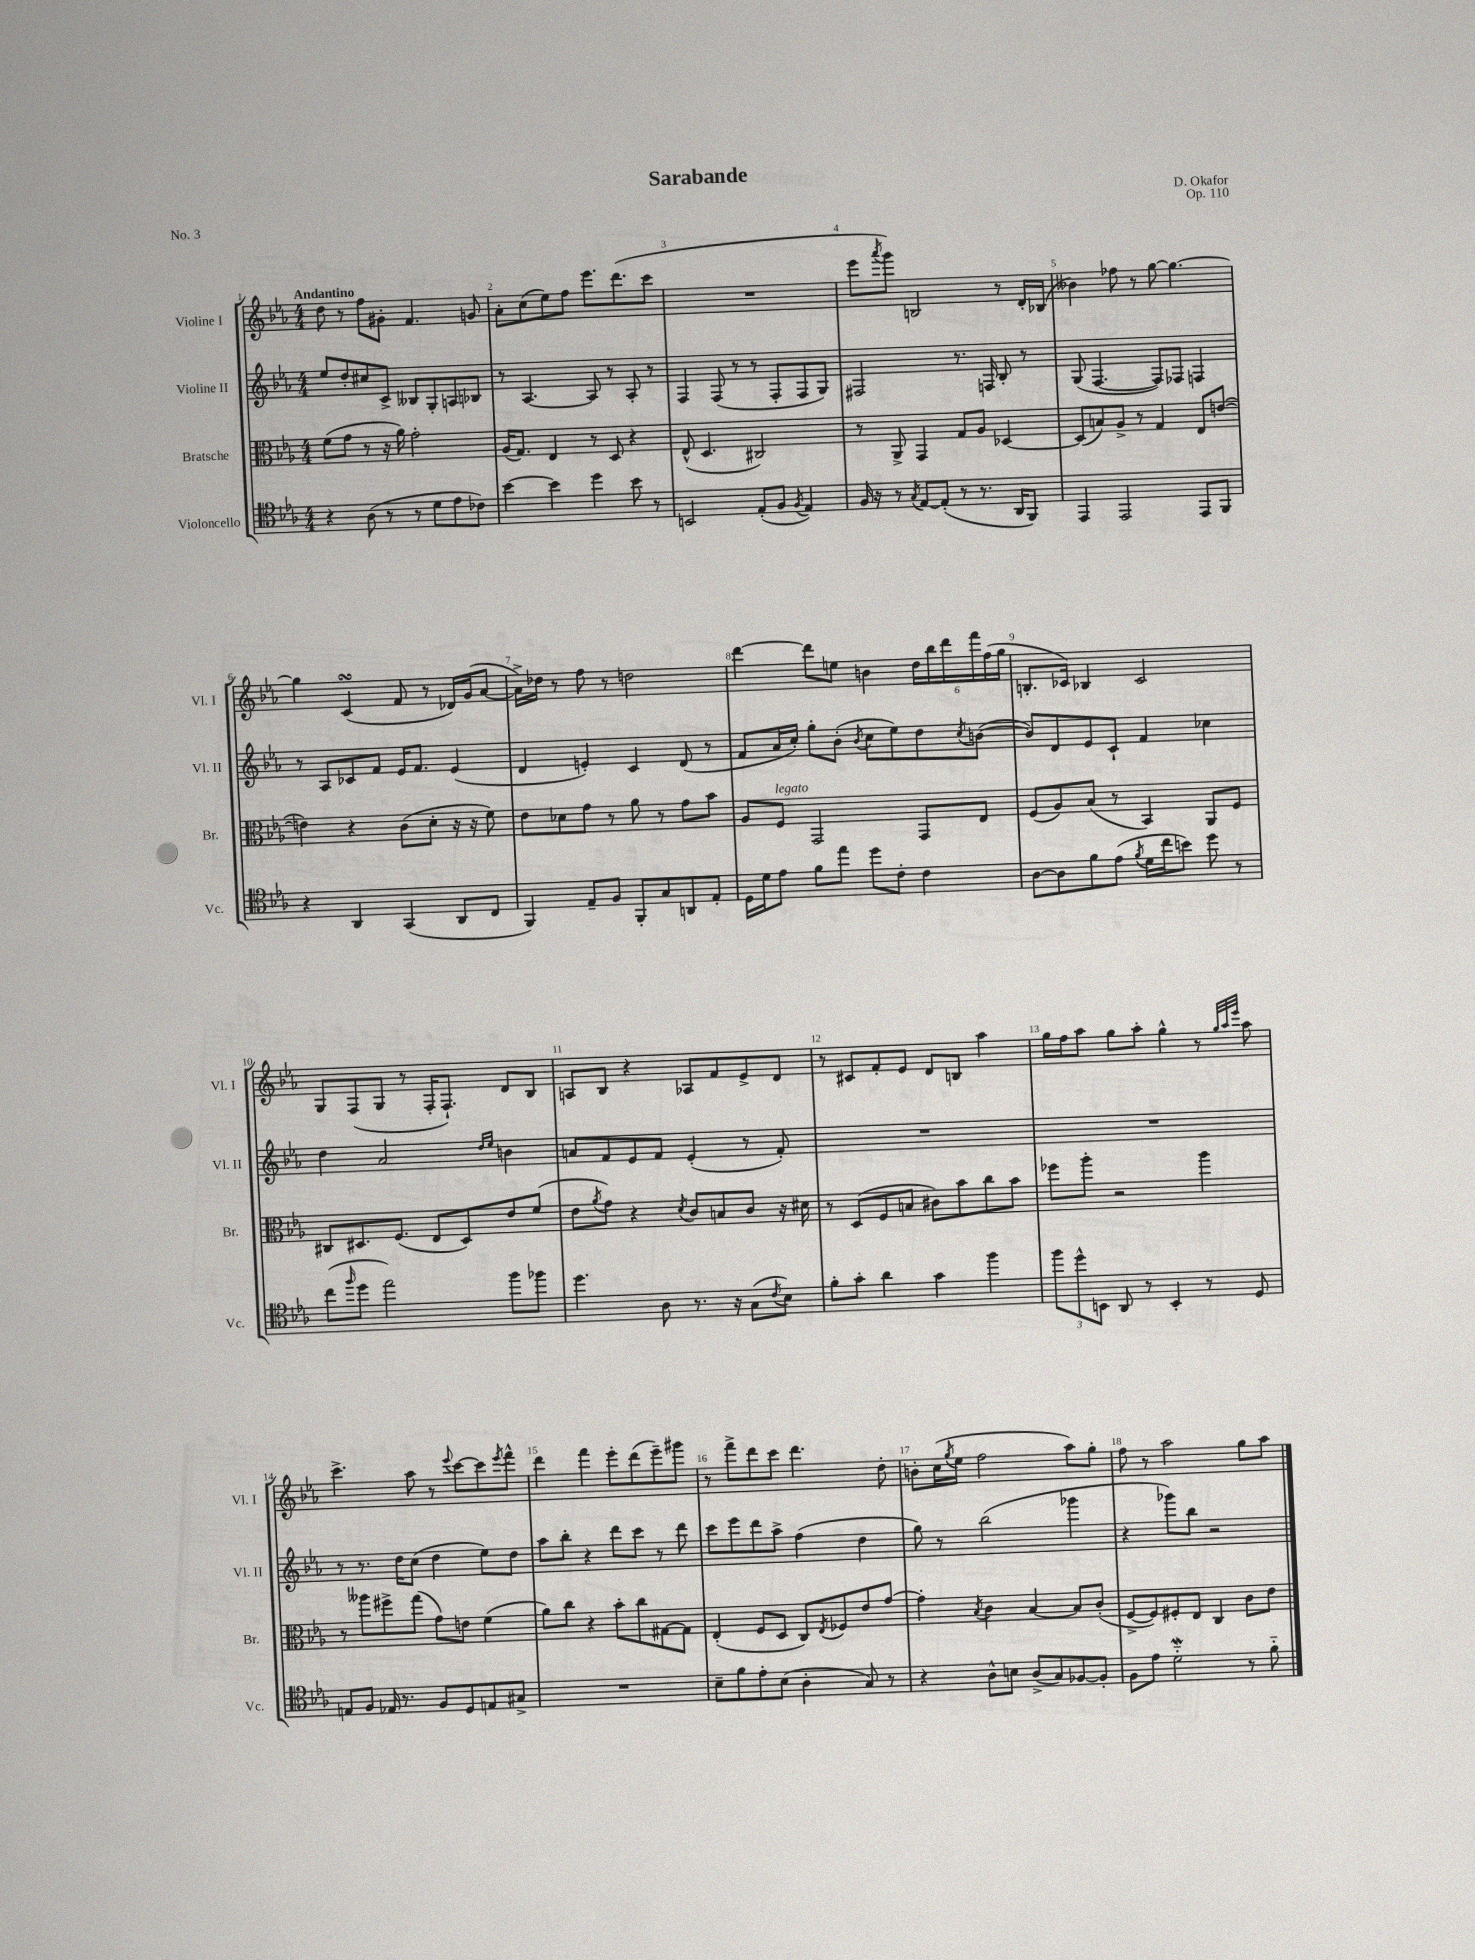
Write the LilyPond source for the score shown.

\header { title = "Sarabande" composer = "D. Okafor" opus = "Op. 110" piece = "No. 3" }
<<
\new StaffGroup <<
\new Staff = "s0" \with { instrumentName = "Violine I" shortInstrumentName = "Vl. I" } {
    \clef treble \key ees \major \numericTimeSignature \time 4/4 \tempo "Andantino"
    d''8 r8 f''8 gis'8-. f'4. g'8 |
    aes'8-. c''8( ees''8) f''8 ees'''8. d'''8.( c'''8 |
    R1 |
    ees'''8 \acciaccatura { aes'''8 } g'''8) b2 r8 d'16-. bes16( |
    beses'4) fes''8 r8 g''8~ g''4.~ |
    g''4 c'4\turn( f'8 r8 des'16) g'16( aes'8~ |
    aes'16->) des''16 r8 f''8 r8 d''2 |
    d'''4~ d'''8 e''8 b'4 \tuplet 6/4 { d''16 bes''16 d'''16 f'''16 f''16( g''16 } |
    b8.-. ces'16) bes4 ces'2 |
    g8 f8( g8 r8 f16-. f8.-!) d'8 bes8 |
    a8 bes8 r4 aes8 f'8 ees'8-> d'8 |
    r8 cis'8 f'8-. ees'8 d'8 b8 aes''4 |
    g''16 f''16 aes''8 g''8 aes''8-. g''4-^ r8 \grace { g''32 aes''32 ees'''32 } aes''8 |
    c'''4.-> aes''8 r8 \appoggiatura { ees'''8 } c'''8~ c'''8 \acciaccatura { ees'''8 } f'''8-^ |
    d'''4 f'''4 ees'''8-. d'''8( ees'''8--) gis'''8 |
    r8 f'''8-> d'''8 c'''8 d'''4. d''8-. |
    b'8-. c''16( \acciaccatura { g''8 } ees''16 f''2 aes''8) g''8-. |
    f''8 r8 aes''2 g''8 aes''8 \bar "|." |
}
\new Staff = "s1" \with { instrumentName = "Violine II" shortInstrumentName = "Vl. II" } {
    \clef treble \key ees \major \numericTimeSignature \time 4/4
    ees''8 d''8-. cis''8 c'8-> beses8 g8-. a8 bes8 |
    r8 aes4.~ aes8 r8 aes8-. r8 |
    f4 f8( r8 r8 f8-. f8 g8) |
    fis2 r8. f16 bes8-. r8 |
    g8( f4.~ f8) fes8 f4 |
    r8 aes8 ces'8 f'8 ees'16 f'8. ees'4( |
    d'4 e'4-.) c'4 d'8( r8 |
    f'8 aes'16 c''16-.) g''8-. bes'8-.( \acciaccatura { bes'8 } c''8 ees''8) d''8 \acciaccatura { c''8 } b'8~( |
    b'8) d'8 ees'8 c'8-! f'4 ces''4 |
    d''4 aes'2 \grace { d''16 ees''16 } b'4 |
    a'8 f'8 ees'8 f'8 ees'4-.( r8 f'8-.) |
    R1 |
    R1 |
    r8 r8. d''16 c''8( d''4 ees''8) d''8 |
    aes''8 bes''8-. r4 d'''8 c'''8 r8 d'''8 |
    c'''8 ees'''8 d'''8 aes''8-> f''4( d''4 |
    g''8) r8 bes''2( ges'''4 |
    r4 ges'''8) bes''8 r2 \bar "|." |
}
\new Staff = "s2" \with { instrumentName = "Bratsche" shortInstrumentName = "Br." } {
    \clef alto \key ees \major \numericTimeSignature \time 4/4
    f'8( g'8 r8 r16 aes'16) g'2-. |
    aes16( g8.) ees4 r8 d8 r4 |
    ees8-^( d4. cis2) |
    r8 aes,8-> g,4 g8 aes8 des4~ |
    des8( b8) aes8-> r8 g4 ees8 e'8~( |
    e'4) r4 c'8( d'8-. r16 r16 f'8) |
    ees'8 des'8 g'8 r8 aes'8 r8 g'8 bes'8 |
    aes8 f8^\markup { \italic "legato" } g,2 g,8 ees8 |
    f8( aes8) bes8( r8 bes,4) aes,8 f8 |
    cis8 dis8. f8.( ees8 dis8) ees'8 f'8( |
    ees'8 \acciaccatura { aes'8 } g'8) r4 \acciaccatura { d'8 } c'8 b8 c'8 r16 dis'16 |
    r8 d8( f8 b8 cis'8) bes'8 c''8 bes'8 |
    fes''8 aes''8-. r2 aes''4 |
    r8 aeses''8 fis''8-> g''8( g'8) e'8 f'4( |
    aes'8) c''8 r4 bes'8-. c''8 gis8~ gis8 |
    ees4-.( f8 d8 c8) \acciaccatura { ees8 } fes8 ees'8 g'8~ |
    g'4-. \acciaccatura { bes8 } c'4 bes4~ bes8 c'8-.( |
    f8~-> f8) fis8-. ees8 c4 c'8 ees'8 \bar "|." |
}
\new Staff = "s3" \with { instrumentName = "Violoncello" shortInstrumentName = "Vc." } {
    \clef tenor \key ees \major \numericTimeSignature \time 4/4
    r4 aes8( r8 r8 d'8 ees'8 ces'8) |
    bes'4~ bes'4 d''4 bes'8 r8 |
    b,2 ees8-.( f8 \acciaccatura { f8 } ees4) |
    f16 r16 r8 \acciaccatura { g8 } ees8~ ees8-.( r8 r8. aes,16 f,8) |
    ees,4 ees,2 ees,8 f,8 |
    r4 aes,4 g,4( aes,8 c8 |
    f,4) ees8-- f8 f,8-. g8 a,8 ees8-. |
    d16 d'16 ees'8 f'8 ees''8 d''8 c'8-. c'4 |
    aes8~ aes8 f'8 ees'8( \acciaccatura { f'8 } d'16 c''16 b'8) d''8 r8 |
    c''8( \grace { f''16 } d''8 ees''2) f''8 fes''8 |
    d''4. aes8 r8. r16 g8( \acciaccatura { c'8 } bes8) |
    f'8-. g'8-. aes'4 g'4 f''4 |
    \tuplet 3/2 { f''8 d''8-^ b,8 } aes,8 r8 b,4-. r8 d8 |
    e8 f8 ees16 r8. f8 d8 e8 gis8-> |
    R1 |
    bes8-- f'8 ees'8-. bes8( aes4-. g8) r8 |
    r4 aes8-^ b8 aes8->( g8) fes8~ fes8-. |
    f8 ees'8 d'2-_\mordent r8 f'8-_ \bar "|." |
}
>>
>>
\layout { \context { \Score \override BarNumber.break-visibility = ##(#f #t #t) barNumberVisibility = #all-bar-numbers-visible } }
